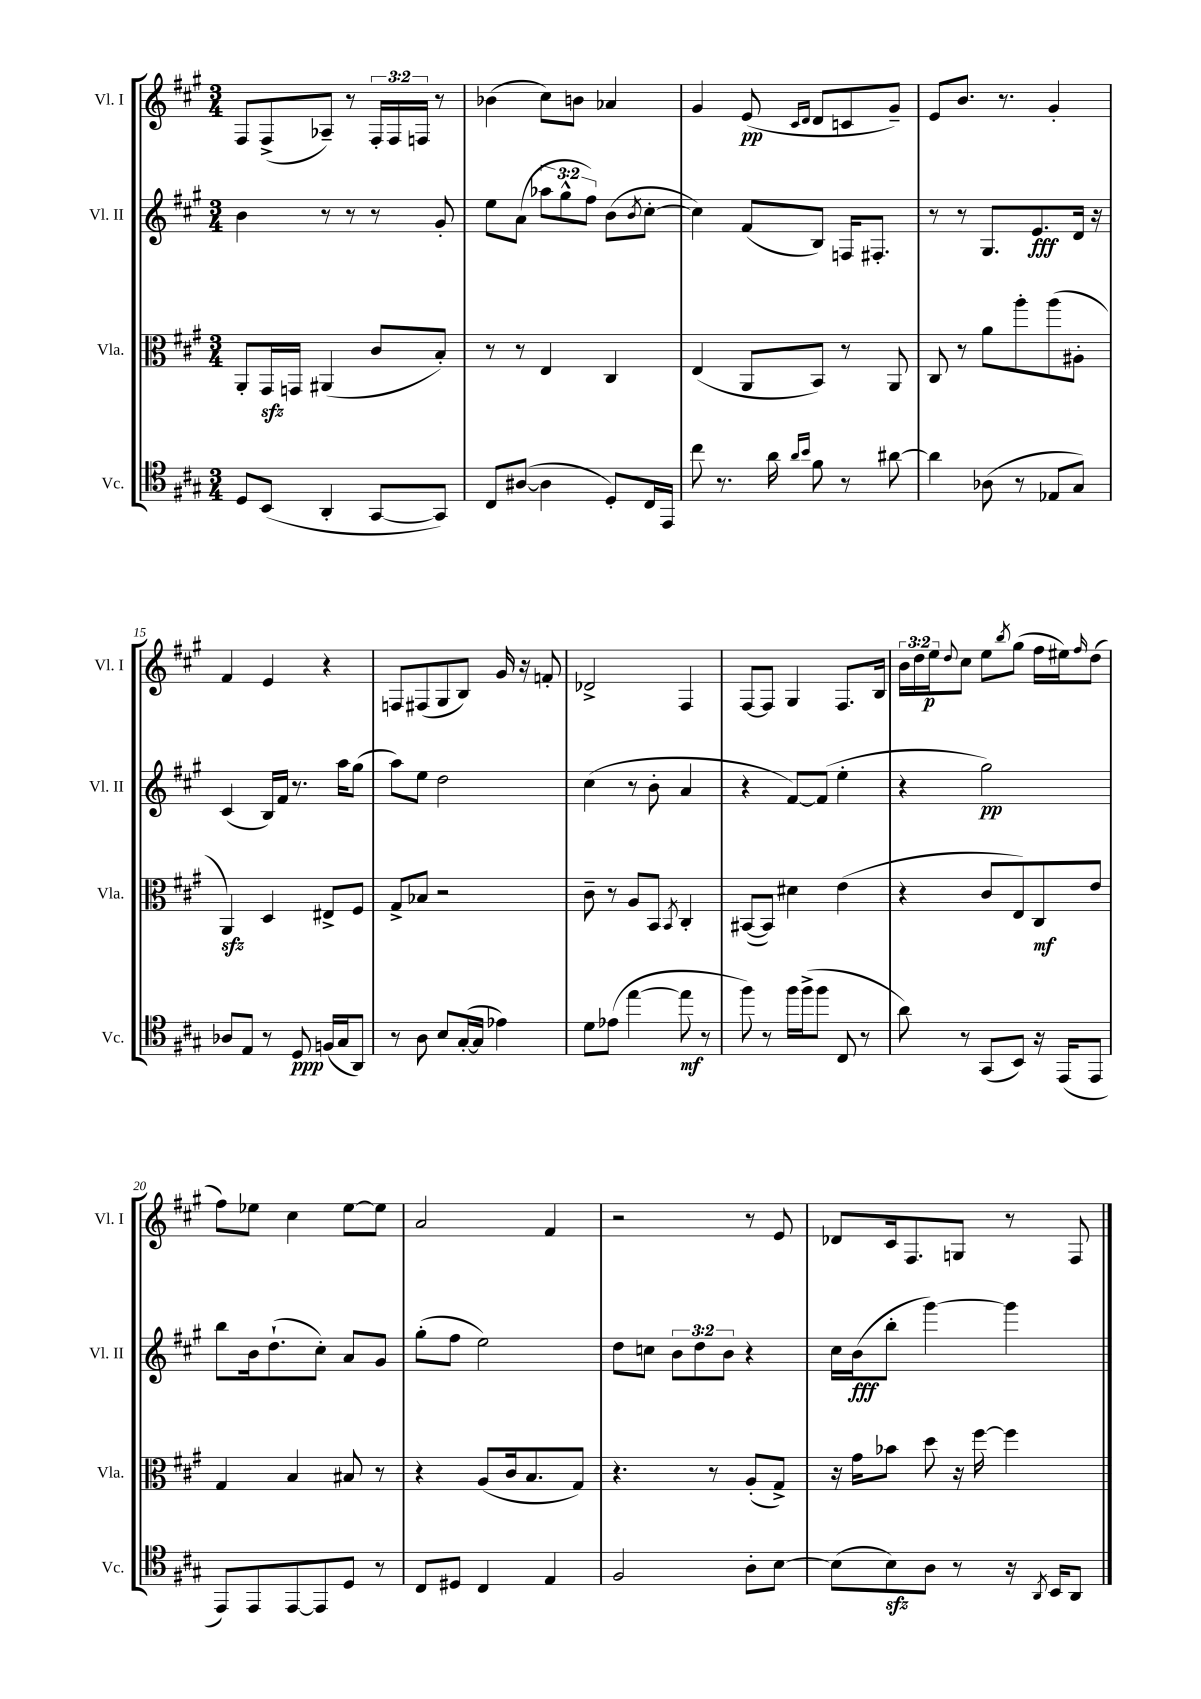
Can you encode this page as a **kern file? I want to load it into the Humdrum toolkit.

**kern	**kern	**kern	**kern
*staff4	*staff3	*staff2	*staff1
*clefC4	*clefC3	*clefG2	*clefG2
*k[f#c#g#]	*k[f#c#g#]	*k[f#c#g#]	*k[f#c#g#]
*M3/4	*M3/4	*M3/4	*M3/4
8D	8AA'	4b	8F#
(8BB	16GG#	.	(8F#^
.	16GG	.	.
4AA'	(4AA#	8r	8A-~)
.	.	8r	8r
[8GG#	8c#	8r	24F#'
.	.	.	24F#
.	.	.	24F
8GG#])	8B')	8g#'	8r
=	=	=	=
8C#	8r	8ee	(4b-
([8A#	8r	(8a	.
4A#]	4E	12aa-	8cc#)
.	.	12gg#^^	.
.	.	.	8b
.	.	12ff#)	.
8D')	4C#	(8b	4a-
.	.	8qb	.
16C#	.	[8cc#'	.
16EE	.	.	.
=	=	=	=
8cc#	(4E	4cc#])	4g#
8.r	.	.	.
.	8AA	(8f#	(8e
16a	.	.	.
16qqa	.	.	16qqc#
16qqb	.	.	16qqd
8f#	8BB)	8B)	8d
8r	8r	16F	8c
.	.	8.F#'	.
[8a#	8AA	.	8g#~)
=	=	=	=
4a#]	8C#	8r	8e
.	8r	8r	8.b
(8A-	8a	8.G#	.
.	.	.	8.r
8r	8aa'	.	.
.	.	8.e	.
8E-	(8aa	.	4g#'
8G#)	8A#'	16d	.
.	.	16r	.
=	=	=	=
8A-	4AA)	(4c#	4f#
8E	.	.	.
8r	4D	16B)	4e
.	.	16f#	.
8D	.	8.r	.
(16F	8E#^	.	4r
16G#	.	16aa	.
8AA)	8F#	(8gg#	.
=	=	=	=
8r	8G#^	8aa)	8F
8A	8B-	8ee	(8F#
8B	2r	2dd	8G#
([16G#'	.	.	8B)
16G#]	.	.	.
4e-)	.	.	16g#
.	.	.	16r
.	.	.	8f'
=	=	=	=
8d	8c#~	(4cc#	2d-^
(8e-	8r	.	.
[4ee	8A	8r	.
.	8BB	8b'	.
.	8qBB	.	.
8ee]	4C#'	4a	4F#
8r	.	.	.
=	=	=	=
8ff#)	([8BB#	4r	[8F#
8r	8BB#])	.	8F#]
16ff#	4d#	[8f#)	4G#
(16ff#^	.	.	.
8ff#	.	(8f#]	.
8C#	(4e	4ee'	8.F#
8r	.	.	.
.	.	.	16B
=	=	=	=
8a)	4r	4r	24b
.	.	.	24dd
.	.	.	24ee
.	.	.	8qqdd
8r	.	.	8cc#
(8GG#	8c#	2gg#)	8ee
.	.	.	8qbb
8BB)	8E)	.	(8gg#
16r	8C#	.	16ff#
(16EE	.	.	16ee#)
.	.	.	16qqff#
8EE	8e	.	(8dd
=	=	=	=
8EE)	4G#	8bb	8ff#)
8EE	.	16b	8ee-
.	.	(8.dd`	.
[8EE	4B	.	4cc#
8EE]	.	8cc#')	.
8D	8B#	8a	[8ee-
8r	8r	8g#	8ee-]
=	=	=	=
8C#	4r	(8gg#'	2a
8D#	.	8ff#	.
4C#	(8A	2ee)	.
.	16c#	.	.
.	8.B	.	.
4E	.	.	4f#
.	8G#)	.	.
=	=	=	=
2F#	4.r	8dd	2r
.	.	8cc	.
.	.	12b	.
.	.	12dd	.
.	8r	.	.
.	.	12b	.
8A'	(8A'	4r	8r
[8B	8G#^)	.	8e
=	=	=	=
(8B]	16r	16cc#	8d-
.	16g#	(16b	.
8B)	8b-	8bb'	16c#
.	.	.	8.F#
8A	8dd	[4ggg#)	.
8r	16r	.	8G
.	[16ff#	.	.
16r	4ff#]	4ggg#]	8r
8qAA	.	.	.
16BB	.	.	.
8AA	.	.	8F#
==	==	==	==
*-	*-	*-	*-
